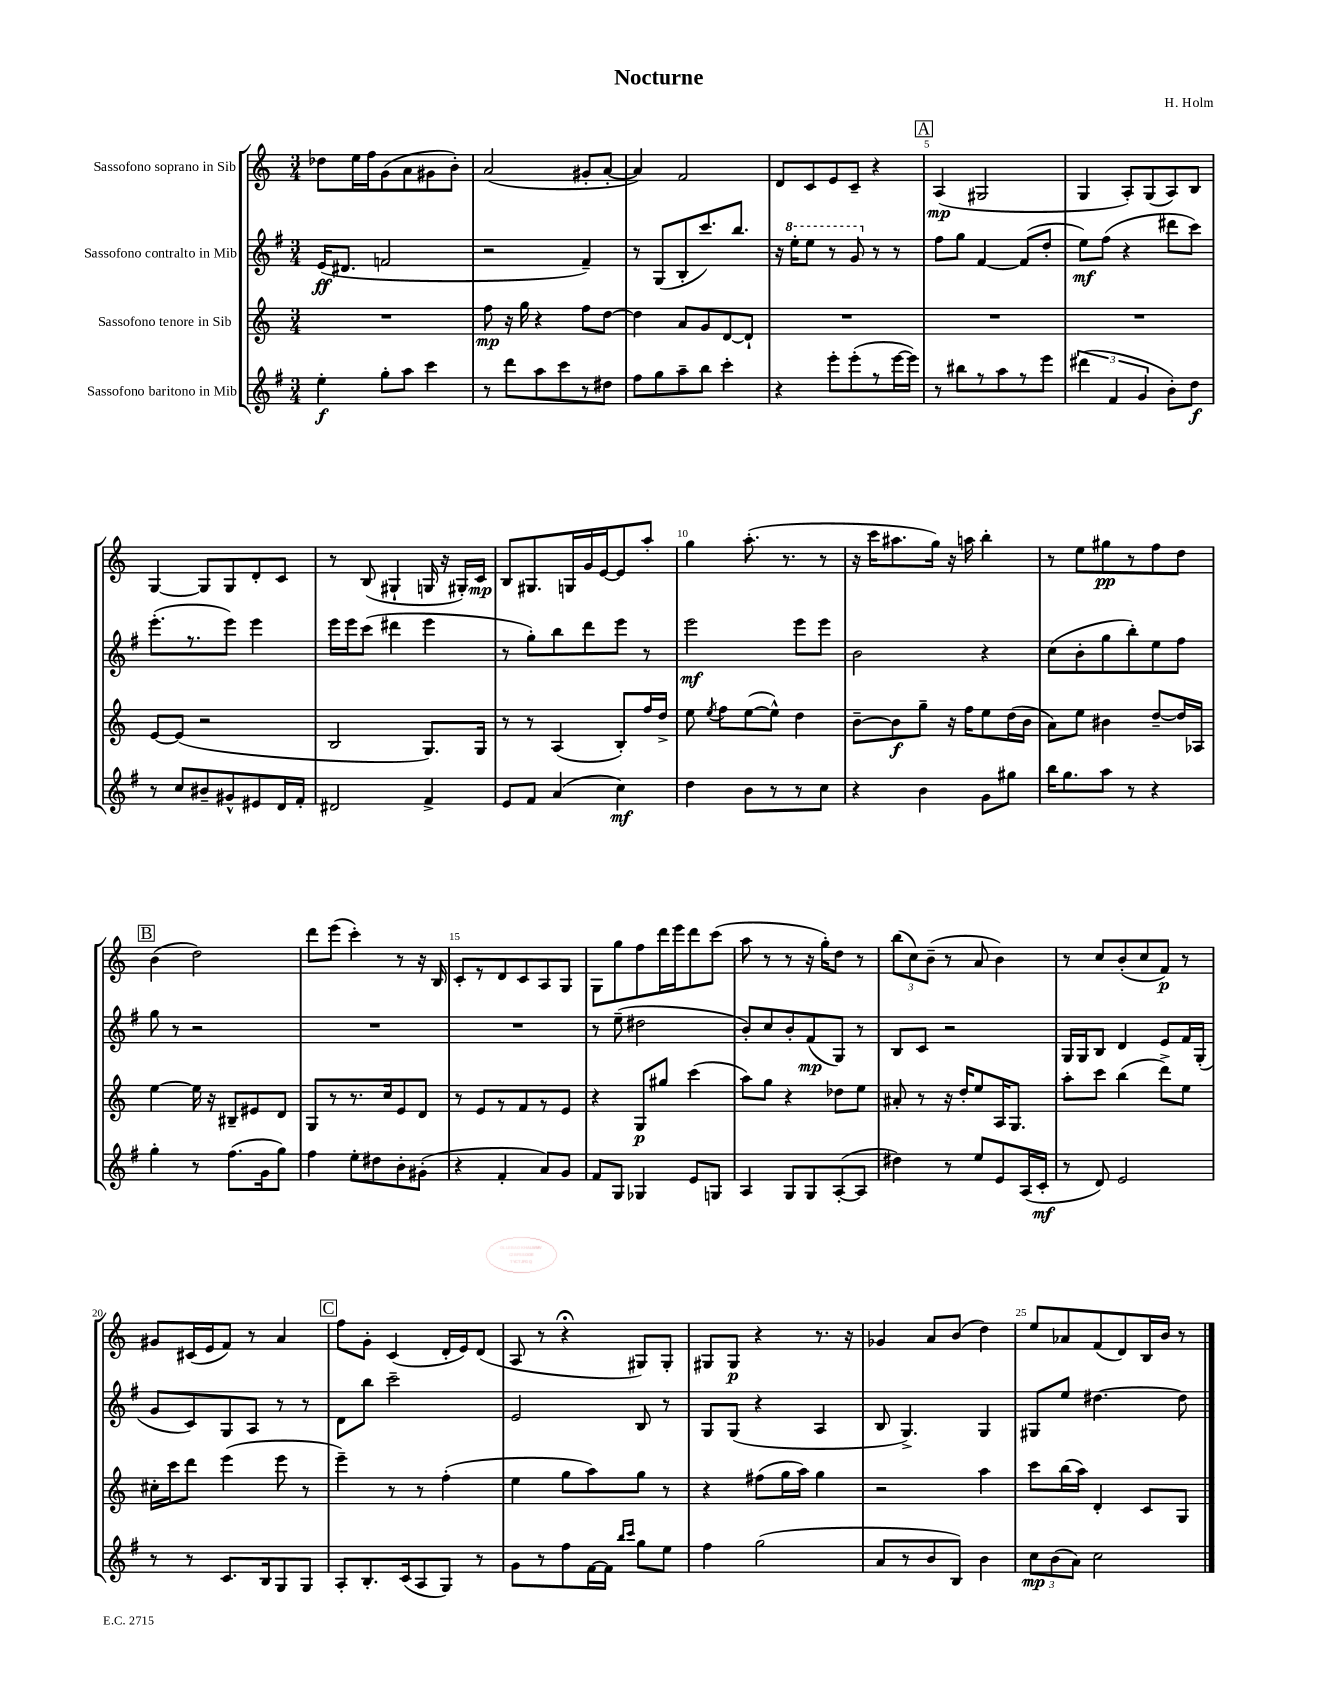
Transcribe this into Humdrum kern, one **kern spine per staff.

**kern	**dynam	**kern	**dynam	**kern	**dynam	**kern	**dynam
*part4	*part4	*part3	*part3	*part2	*part2	*part1	*part1
*staff4	*staff4	*staff3	*staff3	*staff2	*staff2	*staff1	*staff1
*I"Sassofono baritono in Mib	*	*I"Sassofono tenore in Sib	*	*I"Sassofono contralto in Mib	*	*I"Sassofono soprano in Sib	*
*clefG2	*	*clefG2	*	*clefG2	*	*clefG2	*
*k[f#]	*	*k[]	*	*k[f#]	*	*k[]	*
*M3/4	*	*M3/4	*	*M3/4	*	*M3/4	*
=1	=1	=1	=1	=1	=1	=1	=1
4ee'\	f	2.r	.	(16e/KL	ff	8dd-X\L	.
.	.	.	.	8.d#X/J	.	.	.
.	.	.	.	.	.	16ee\L	.
.	.	.	.	.	.	16ff\J	.
8gg'\L	.	.	.	2fn/	.	(8g\	.
8aa\J	.	.	.	.	.	8a\	.
4ccc\	.	.	.	.	.	8g#X\	.
.	.	.	.	.	.	8b'\J)	.
=2	=2	=2	=2	=2	=2	=2	=2
8r	.	8ff\	mp	2r	.	(2a/	.
8ddd\L	.	16r	.	.	.	.	.
.	.	16gg\	.	.	.	.	.
8aa\	.	4r	.	.	.	.	.
8ccc\	.	.	.	.	.	.	.
8r	.	8ff\L	.	4f#~/)	.	8g#X'/L	.
8dd#X\J	.	[8dd\J	.	.	.	[8a'/J	.
=3	=3	=3	=3	=3	=3	=3	=3
8ff#\L	.	4dd\]	.	8r	.	4a/])	.
8gg\	.	.	.	(8G/L	.	.	.
8aa~\	.	8a/L	.	8B'/	.	2f/	.
8bb\J	.	8g/	.	8.ccc/)	.	.	.
4ccc'\	.	[8d/	.	.	.	.	.
.	.	.	.	8.bb/J	.	.	.
.	.	8d`/J]	.	.	.	.	.
=4	=4	=4	=4	=4	=4	=4	=4
4r	.	2.r	.	16r	.	8d/L	.
*	*	*	*	*8va	*	*	*
.	.	.	.	16eee'\KL	.	.	.
.	.	.	.	8eee\J	.	8c/	.
8eee'\L	.	.	.	8r	.	8e/	.
(8eee'\	.	.	.	8gg/	.	8c~/J	.
*	*	*	*	*X8va	*	*	*
8r	.	.	.	8r	.	4r	.
[16eee\L	.	.	.	8r	.	.	.
16eee\JJ])	.	.	.	.	.	.	.
!!LO:REH:place=s1:t=A
=5	=5	=5	=5	=5	=5	=5	=5
8r	.	2.r	.	8ff#\L	.	(4A/	mp
8bb#X\L	.	.	.	8gg\J	.	.	.
8r	.	.	.	[4f#/	.	2G#X/	.
8aa\	.	.	.	.	.	.	.
8r	.	.	.	(8f#/L]	.	.	.
8eee\J	.	.	.	8dd'/J	.	.	.
=6	=6	=6	=6	=6	=6	=6	=6
(6ddd#X\	.	2.r	.	8ee\L)	mf	4G/	.
.	.	.	.	(8ff#\J	.	.	.
6f#/	.	.	.	.	.	.	.
.	.	.	.	4r	.	8A'/L)	.
6g/	.	.	.	.	.	.	.
.	.	.	.	.	.	(8G/	.
8b'\L)	.	.	.	8ddd#X\L	.	8A/)	.
8dd\J	f	.	.	8ccc\J)	.	8B/J	.
!!LO:LB:g=z
=7	=7	=7	=7	=7	=7	=7	=7
8r	.	[8e/L	.	(8.eee'\L	.	[4G/	.
8cc/L	.	(8e/J]	.	.	.	.	.
.	.	.	.	8.r	.	.	.
8b#X~/	.	2r	.	.	.	8G/L]	.
8g#X^^/	.	.	.	8eee\J)	.	8G/	.
8e#X/	.	.	.	4eee\	.	8d'/	.
16d/L	.	.	.	.	.	8c/J	.
16f#'/JJ	.	.	.	.	.	.	.
=8	=8	=8	=8	=8	=8	=8	=8
2d#X/	.	2B/	.	16eee\LL	.	8r	.
.	.	.	.	16eee\J	.	.	.
.	.	.	.	(8ccc\J	.	(8B/	.
.	.	.	.	4ddd#X\	.	4G#X`/	.
4f#^/	.	8.G/L)	.	4eee\	.	16Gn/	.
.	.	.	.	.	.	16r	.
.	.	.	.	.	.	16G#X'/LL)	.
.	.	16G/Jk	.	.	.	16c/JJ	mp
=9	=9	=9	=9	=9	=9	=9	=9
8e/L	.	8r	.	8r	.	8B/L	.
8f#/J	.	8r	.	8gg'\L)	.	8.G#X/	.
(4a/	.	(4A/	.	8bb\	.	.	.
.	.	.	.	.	.	16Gn/L	.
.	.	.	.	8ddd\	.	16g/	.
.	.	.	.	.	.	[16e/J	.
4cc\)	mf	8B'/L)	.	8eee\J	.	8e/]	.
.	.	16ff/L	.	8r	.	8aa'/J	.
.	.	16dd^/JJ	.	.	.	.	.
=10	=10	=10	=10	=10	=10	=10	=10
4dd\	.	8ee\	.	2eee\	mf	4gg\	.
.	.	8qee/	.	.	.	.	.
.	.	8ff\L	.	.	.	.	.
8b\L	.	([8ee\	.	.	.	(8.aa'\	.
8r	.	8ee^^\J])	.	.	.	.	.
.	.	.	.	.	.	8.r	.
8r	.	4dd\	.	8eee\L	.	.	.
8cc\J	.	.	.	8eee\J	.	8r	.
=11	=11	=11	=11	=11	=11	=11	=11
4r	.	[8b~\L	.	2b\	.	16r	.
.	.	.	.	.	.	16ccc\KL	.
.	.	8b\]	f	.	.	8.aa#X\	.
4b\	.	8gg~\J	.	.	.	.	.
.	.	.	.	.	.	16gg\Jk)	.
.	.	16r	.	.	.	16r	.
.	.	16ff\KL	.	.	.	16aan\	.
8g\L	.	8ee\	.	4r	.	4bb'\	.
8gg#X\J	.	(16dd\L	.	.	.	.	.
.	.	16b\JJ	.	.	.	.	.
=12	=12	=12	=12	=12	=12	=12	=12
16bb\KL	.	8a\L)	.	(8cc\L	.	8r	.
8.gg\	.	.	.	.	.	.	.
.	.	8ee\J	.	8b'\	.	8ee\L	.
8aa\J	.	4b#X\	.	8gg\	.	8gg#X\	pp
8r	.	.	.	8bb'\)	.	8r	.
4r	.	[8dd~/L	.	8ee\	.	8ff\	.
.	.	16dd/L]	.	8ff#\J	.	8dd\J	.
.	.	16A-X/JJ	.	.	.	.	.
!!LO:LB:g=z
!!LO:REH:place=s1:t=B
=13	=13	=13	=13	=13	=13	=13	=13
4gg'\	.	[4ee\	.	8gg\	.	(4b\	.
.	.	.	.	8r	.	.	.
8r	.	16ee\]	.	2r	.	2dd\)	.
.	.	16r	.	.	.	.	.
(8.ff#\L	.	8B#X~/L	.	.	.	.	.
.	.	8e#X/	.	.	.	.	.
16g\k	.	.	.	.	.	.	.
8gg\J)	.	8d/J	.	.	.	.	.
=14	=14	=14	=14	=14	=14	=14	=14
4ff#\	.	8G/L	.	2.r	.	8ddd\L	.
.	.	8r	.	.	.	(8eee\J	.
8ee'\L	.	8.r	.	.	.	4ccc'\)	.
8dd#X\	.	.	.	.	.	.	.
.	.	16cc/k	.	.	.	.	.
8b'\	.	8e/	.	.	.	8r	.
(8g#X'\J	.	8d/J	.	.	.	16r	.
.	.	.	.	.	.	16B/	.
=15	=15	=15	=15	=15	=15	=15	=15
4r	.	8r	.	2.r	.	8c'/L	.
.	.	8e/L	.	.	.	8r	.
4f#'/	.	8r	.	.	.	8d/	.
.	.	8f/	.	.	.	8c/	.
8a/L)	.	8r	.	.	.	8A/	.
8g/J	.	8e/J	.	.	.	8G/J	.
=16	=16	=16	=16	=16	=16	=16	=16
8f#/L	.	4r	.	8r	.	8G\L	.
8G/J	.	.	.	(8ee~\	.	8gg\	.
4G-X/	.	8G/L	p	2dd#X\	.	8ff\	.
.	.	8gg#X/J	.	.	.	16ddd\L	.
.	.	.	.	.	.	16eee\J	.
8e/L	.	(4ccc\	.	.	.	8ddd\	.
8Gn/J	.	.	.	.	.	(8ccc\J	.
=17	=17	=17	=17	=17	=17	=17	=17
4A/	.	8aa\L)	.	8b'/L)	.	8aa\	.
.	.	8gg\J	.	8cc/	.	8r	.
8G/L	.	4r	.	8b'/	.	8r	.
8G/	.	.	.	(8f#/	mp	16r	.
.	.	.	.	.	.	16gg'\KL)	.
([8A'/	.	8dd-X\L	.	8G/J)	.	8dd\J	.
8A/J]	.	8ee\J	.	8r	.	8r	.
=18	=18	=18	=18	=18	=18	=18	=18
4dd#X\)	.	8a#X'/	.	8B/L	.	(12bb\L	.
.	.	.	.	.	.	12cc\)	.
.	.	8r	.	8c/J	.	.	.
.	.	.	.	.	.	(12b~\J	.
8r	.	16r	.	2r	.	8r	.
.	.	16dd'/KL	.	.	.	.	.
8ee/L	.	8ee/	.	.	.	8a/	.
8e/	.	16A/K	.	.	.	4b\)	.
.	.	8.G/J	.	.	.	.	.
(16A/L	.	.	.	.	.	.	.
16c'/JJ	mf	.	.	.	.	.	.
=19	=19	=19	=19	=19	=19	=19	=19
8r	.	8aa'\L	.	16G/LL	.	8r	.
.	.	.	.	16G/J	.	.	.
8d/)	.	8ccc\J	.	8B/J	.	8cc/L	.
2e/	.	(4bb\	.	4d/	.	(8b'/	.
.	.	.	.	.	.	8cc/	.
.	.	8ddd^\L)	.	8e/L	.	8f/J)	p
.	.	8ee\J	.	16f#/L	.	8r	.
.	.	.	.	(16G'/JJ	.	.	.
!!LO:LB:g=z
=20	=20	=20	=20	=20	=20	=20	=20
8r	.	16cc#X'\LL	.	8g/L	.	8g#X/L	.
.	.	16ccc\J	.	.	.	.	.
8r	.	8ddd\J	.	8c/)	.	(16c#X/L	.
.	.	.	.	.	.	16e/J	.
8.c/L	.	(4eee\	.	8G/	.	8f/J)	.
.	.	.	.	8A/J	.	8r	.
16B/k	.	.	.	.	.	.	.
8G/	.	8eee\	.	8r	.	4a/	.
8G/J	.	8r	.	8r	.	.	.
!!LO:REH:place=s1:t=C
=21	=21	=21	=21	=21	=21	=21	=21
8A'/L	.	4eee~\)	.	8d\L	.	8ff\L	.
8.B'/	.	.	.	8bb\J	.	8g'\J	.
.	.	8r	.	2ccc~\	.	(4c/	.
(16c/k	.	.	.	.	.	.	.
8A/	.	8r	.	.	.	.	.
8G/J)	.	(4ff'\	.	.	.	16d'/LL	.
.	.	.	.	.	.	16e/J)	.
8r	.	.	.	.	.	(8d/J	.
=22	=22	=22	=22	=22	=22	=22	=22
8g\L	.	4ee\	.	2e/	.	8A/	.
8r	.	.	.	.	.	8r	.
8ff#\	.	8gg\L	.	.	.	4r;<	.
[16f#\L	.	8aa\)	.	.	.	.	.
16f#\JJ]	.	.	.	.	.	.	.
16qqbb/LL	.	.	.	.	.	.	.
16qqccc/JJ	.	.	.	.	.	.	.
8gg\L	.	8gg\J	.	8B/	.	8G#X/L)	.
8ee\J	.	8r	.	8r	.	8G#'/J	.
=23	=23	=23	=23	=23	=23	=23	=23
4ff#\	.	4r	.	8G/L	.	8G#X/L	.
.	.	.	.	(8G/J	.	8G#/J	p
(2gg\	.	(8ff#X\L	.	4r	.	4r	.
.	.	16gg\L	.	.	.	.	.
.	.	16aa\JJ)	.	.	.	.	.
.	.	4gg\	.	4A/	.	8.r	.
.	.	.	.	.	.	16r	.
=24	=24	=24	=24	=24	=24	=24	=24
8a/L	.	2r	.	8B/	.	4g-X/	.
8r	.	.	.	4.G^/)	.	.	.
8b/	.	.	.	.	.	8a/L	.
8B/J)	.	.	.	.	.	(8b/J	.
4b\	.	4aa\	.	4G/	.	4dd\)	.
=25	=25	=25	=25	=25	=25	=25	=25
12cc\L	mp	8ccc\L	.	8G#X/L	.	8ee/L	.
(12b\	.	.	.	.	.	.	.
.	.	(16bb\L	.	8ee/J	.	8a-X/	.
12a\J)	.	.	.	.	.	.	.
.	.	16aa\JJ)	.	.	.	.	.
2cc\	.	4d'/	.	[4.dd#X\	.	(8f/	.
.	.	.	.	.	.	8d/)	.
.	.	8c/L	.	.	.	16B/L	.
.	.	.	.	.	.	16b/JJ	.
.	.	8G/J	.	8dd#\]	.	8r	.
==	==	==	==	==	==	==	==
*-	*-	*-	*-	*-	*-	*-	*-
